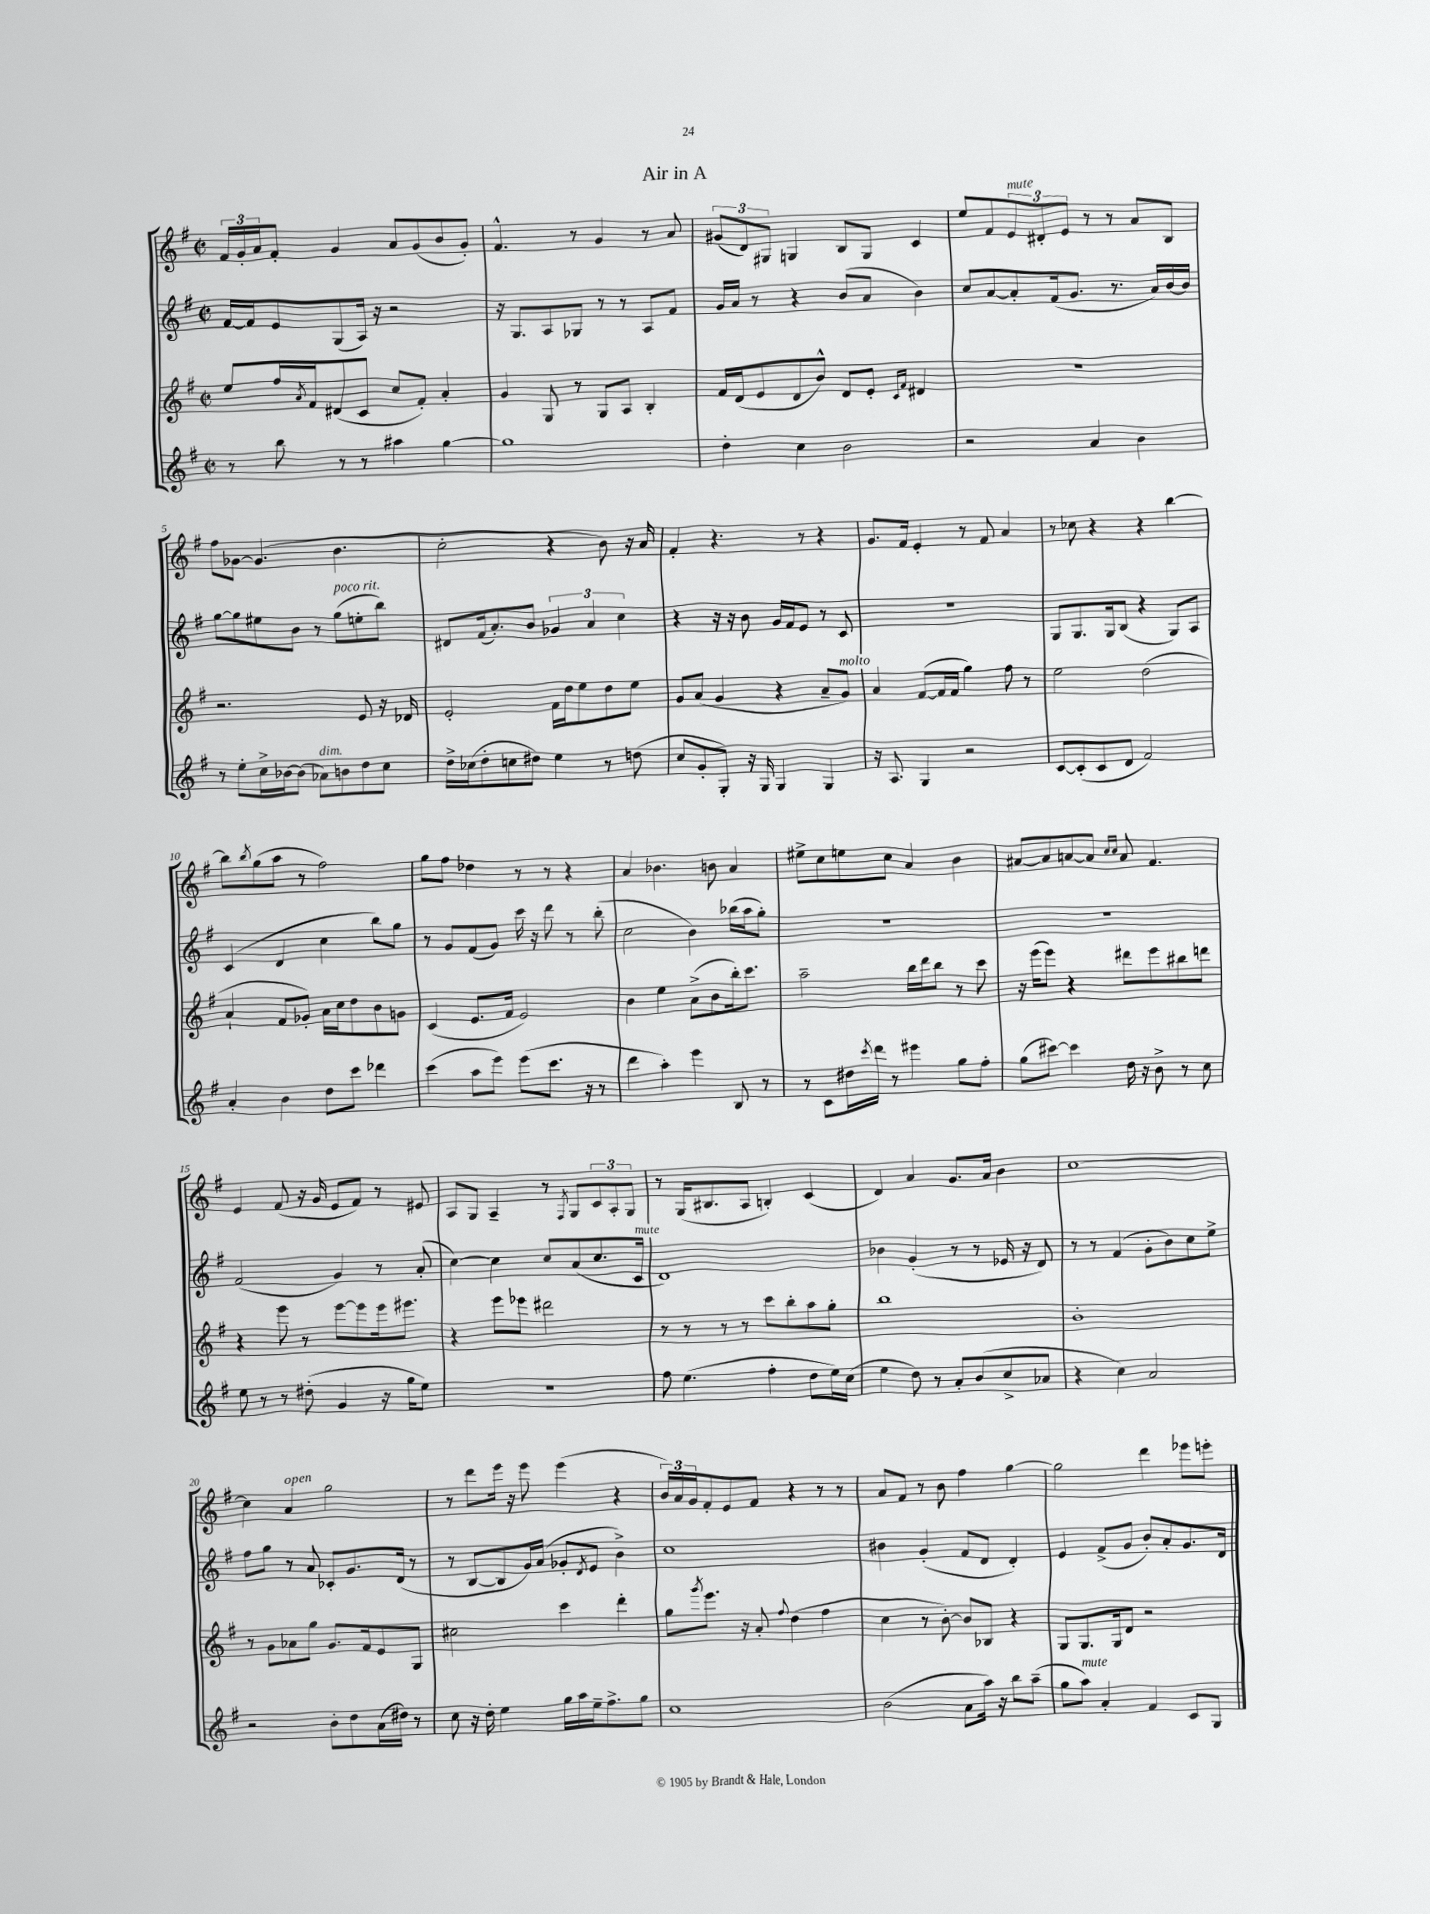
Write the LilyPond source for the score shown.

\header { title = "Air in A" }
<<
\new StaffGroup <<
\new Staff = "s0" {
    \clef treble \key g \major \defaultTimeSignature \time 2/2
    \tuplet 3/2 { fis'16 g'16-. a'16 } fis'8-. g'4 a'8 g'8( b'8 g'8-.) |
    fis'4.-^ r8 g'4 r8 a'8 |
    \tuplet 3/2 { gis'8( d'8) gis8 } g4 b8 g8 c'4 |
    e''8 fis'8 \tuplet 3/2 { e'8^\markup { \italic "mute" } dis'8-. e'8 } r8 r8 a'8 b8 |
    fis''8 ges'8~ ges'4.( b'4. |
    c''2-. r4 b'8) r16 a'16 |
    fis'4-. r4. r8 r4 |
    g'8. fis'16 e'4-. r8 fis'8 a'4 |
    r8 ces''8 r4 r4 b''4~ |
    b''8 \acciaccatura { b''8 } g''8( a''8 r8 fis''2) |
    g''8 fis''8 des''4 r8 r8 r4 |
    a'4 bes'4. b'8 a'4 |
    eis''8-> c''8 e''8 c''8 a'4 b'4 |
    ais'8~ ais'8 a'8~ a'8 \grace { c''16 c''16 } a'8 fis'4. |
    e'4 fis'8( r16 g'16 e'8 fis'8) r8 eis'8 |
    a8 g8 a4-- r8 \acciaccatura { fis8 } g8 \tuplet 3/2 { c'8 a8-. g8 } |
    r8 g16( bis8. a8 b4-.) c'4( |
    d'4) a'4 g'8. a'16 b'4 |
    c''1~ |
    c''4 a'4^\markup { \italic "open" } g''2 |
    r8 d'''8 e'''16 r16 e'''8 e'''4( r4 |
    \tuplet 3/2 { b'16) a'16 g'16 } fis'8-. e'8 fis'8 r4 r8 r8 |
    a'8 fis'8 r8 b'8 fis''4 g''4~ |
    g''2 d'''4 ees'''8 e'''8-. \bar "|." |
}
\new Staff = "s1" {
    \clef treble \key g \major \defaultTimeSignature \time 2/2
    fis'16~ fis'16 e'8 g8( a16) r16 r2 |
    r16 g8. a8 ges8 r8 r8 a8 fis'8 |
    g'16 a'16 r8 r4 b'8( a'8 b'4) |
    c''8 a'8~ a'8-. fis'16( g'8. r8. a'16) b'16~ b'16 |
    g''8~ g''8 eis''8 b'8 r8 g''8^\markup { \italic "poco rit." }( e''8-. b''8) |
    dis'8 fis'16( a'8.-.) b'8 \tuplet 3/2 { ges'4 a'4 c''4 } |
    r4 r16 r16 b'8 g'16 fis'16 e'8 r8 c'8 |
    R1 |
    g8 g8. g16 b8( r4 g8) a8 |
    c'4( d'4 c''4 b''8) g''8 |
    r8 g'8 fis'8( g'8) c'''16 r16 d'''8 r8 b''8-.( |
    c''2 b'4) bes''16( a''16 g''8-.) |
    R1 |
    R1 |
    fis'2( g'4) r8 a'8-.( |
    c''4~) c''4 c''8 a'8( c''8. c'16^\markup { \italic "mute" } |
    d'1) |
    bes'4 g'4-.( r8 r8 ees'16 r16 d'8) |
    r8 r8 fis'4( g'8-. b'8) c''8 e''8-> |
    fis''8 g''8 r8 a'8 ces'8-. g'8. d'16( r8 |
    r8 b8~ b8 g'16) a'16( ges'8-. \acciaccatura { d'8 } e'8 b'4->) |
    c''1 |
    bis'4 g'4-.( fis'8 d'8 d'4-.) |
    e'4 fis'8->( g'8 b'8-.) a'8-. g'8. d'16 \bar "|." |
}
\new Staff = "s2" {
    \clef treble \key g \major \defaultTimeSignature \time 2/2
    e''8 fis''16 \acciaccatura { a'8 } fis'16 dis'8( c'8 c''8 fis'8-.) a'4-. |
    g'4 g8 r8 g8 a8 b4-. |
    fis'16 d'16( e'8 d'8 b'8-^) d'8 e'8-. \grace { c'16 fis'16 } dis'4 |
    R1 |
    r2. e'8 r16 des'16 |
    e'2-. fis'16 d''16 e''8 d''8 e''8 |
    g'8 a'8( g'4 r4 a'8-- g'8^\markup { \italic "molto" }) |
    a'4 fis'8~( fis'16 fis'16 g''4) fis''8 r8 |
    e''2 d''2( |
    a'4-! fis'8 ges'8-.) a'16 c''16 d''8 b'8 g'8 |
    c'4( e'8. fis'16 e'2) |
    b'4 e''4 a'8->( b'8 b''16-.) c'''8. |
    a''2-- b''16 d'''16 b''8 r8 c'''8 |
    r16 e'''16( e'''8) r4 dis'''8 e'''8 bis''8 d'''8 |
    r4 e'''8 r8 e'''8~ e'''8 e'''16 eis'''8. |
    r4 e'''8 ees'''8 dis'''2 |
    r8 r8 r8 r8 c'''8 b''8-. a''8 g''8-. |
    b''1 |
    b'1-. |
    r8 g'8 aes'8 g''8 g'8. fis'16 e'8 g8 |
    cis''2 c'''4 d'''4-. |
    g''8 \acciaccatura { g'''8 } e'''8. r16 a'8-. \appoggiatura { fis''8 } d''4( fis''4 |
    c''4 r8 b'8~-.) b'8 bes8 r4 |
    g8 g8. g16 d'8 r2 \bar "|." |
}
\new Staff = "s3" {
    \clef treble \key g \major \defaultTimeSignature \time 2/2
    r8 b''8 r8 r8 ais''4 g''4~ |
    g''1 |
    d''4-. c''4 b'2 |
    r2 a'4 b'4 |
    r8 e''8-. c''16-> bes'16~ bes'8( aes'8^\markup { \italic "dim." }) b'8 d''8 c''8 |
    d''16-> ces''16( d''8-. c''8 dis''8) e''4 r8 d''8( |
    c''8 g'8-. g8-.) r16 g16 g4 g4 |
    r16 a8. g4 r2 |
    c'8~ c'8-.( c'8 d'8 fis'2) |
    a'4-. b'4 d''8 c'''8 des'''4 |
    c'''4( a''8 e'''8) e'''8( c'''8. r16 r8 |
    d'''4 a''4-.) e'''4 b8 r8 |
    r8 c'8 dis''16 \acciaccatura { c'''8 } d'''16 r8 eis'''4 g''8 fis''8-. |
    g''8( cis'''8~) cis'''4 d''16 r16 b'8-> r8 c''8 |
    e''8 r8 r8 dis''8-.( g'4 r16 g''16 e''8) |
    R1 |
    fis''8 e''4.( fis''4-. d''8 e''16) c''16( |
    e''4 d''8) r8 a'8-. b'8( c''8-> aes'8 |
    r4 c''4) a'2 |
    r2 b'8-. d''8 a'16( dis''16) r8 |
    c''8 r16 d''16-. e''4 g''16 a''16 e''16-- fis''8.-> g''8 |
    c''1 |
    b'2( a'8 a''16) r16 b''8 a''8--( |
    g''8 a''8^\markup { \italic "mute" }) a'4-. fis'4 c'8 g8 \bar "|." |
}
>>
>>
